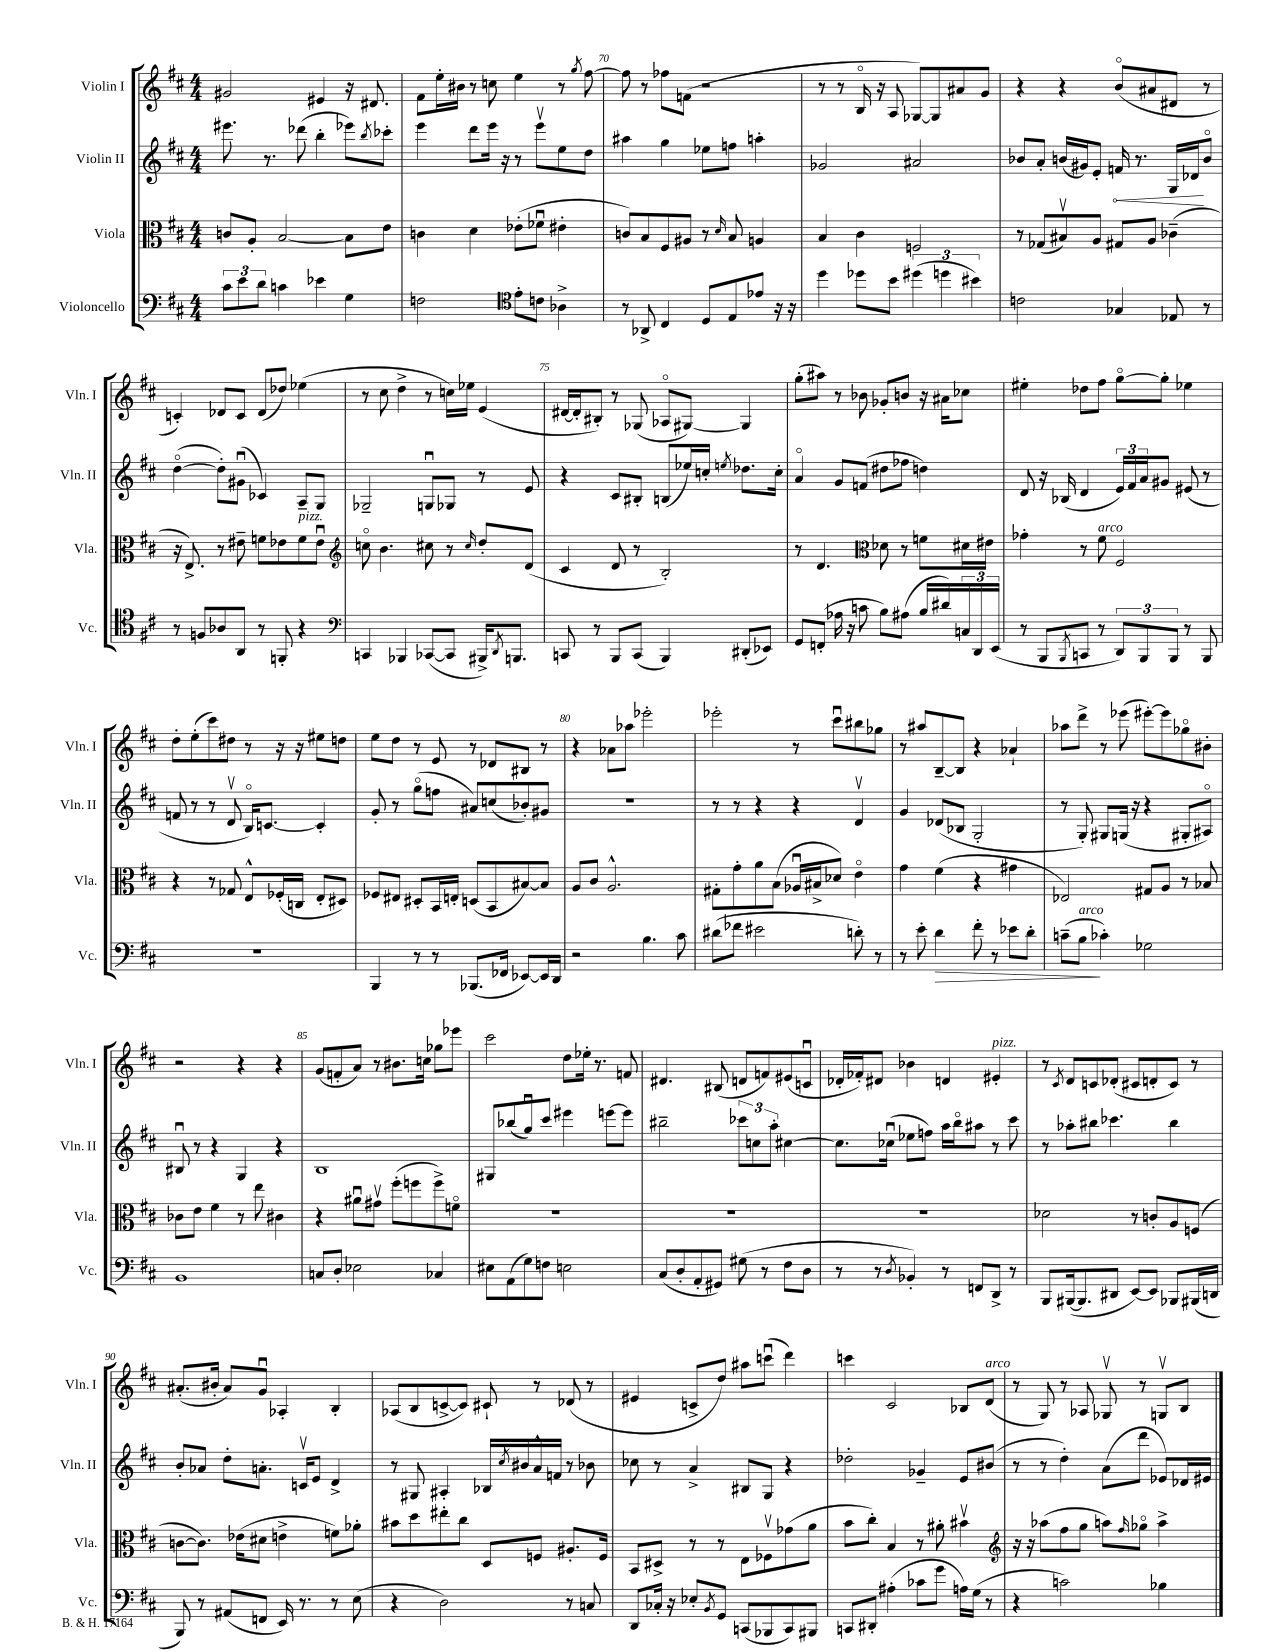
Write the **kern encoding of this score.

**kern	**kern	**kern	**kern
*staff4	*staff3	*staff2	*staff1
*clefF4	*clefC3	*clefG2	*clefG2
*k[f#c#]	*k[f#c#]	*k[f#c#]	*k[f#c#]
*M4/4	*M4/4	*M4/4	*M4/4
12c#	8c	8.eee#	2g#
12e	.	.	.
.	8A'	.	.
12d	.	.	.
.	.	8.r	.
4c	[2B	.	.
.	.	(8ddd-	.
4e-	.	4bb'	4e#
4G	8B]	8eee-)	16r
.	.	.	8.d#
.	.	8qbb	.
.	8e	8ccc-'	.
=	=	=	=
2F	4c	4eee	8f#
.	.	.	16ee'
.	.	.	16b#
.	4d	8ddd	8r
.	.	16eee	8cc
.	.	16r	.
*clefC4	*	*	*
8e'	(8e-'	8r	4ee
8c	8f-u	8eeev	.
4A-^	4e#'	8ee	8r
.	.	.	8qgg
.	.	8dd	[8ff#
=	=	=	=
8r	8c)	4aa#	8ff#]
8AA-^	8B	.	8r
4C#	8F#	4gg	8ff-
.	8A#	.	(8f
8D	8r	8ee-	2r
.	16qqd	.	.
8E	8B	8ff	.
8e-	4A	4aa'	.
16r	.	.	.
16r	.	.	.
=	=	=	=
4dd	4B	2g-	8r
.	.	.	8r
8dd-	4c#	.	16Bo
.	.	.	16r
8b	.	.	8A
(6dd#	2F	2a#	[8G-)
.	.	.	8G-]
6dd	.	.	.
.	.	.	8a#
6b#)	.	.	.
.	.	.	8g
=	=	=	=
2c	8r	8b-	4r
.	(8G-	8a'	.
.	8B#v)	(16b	4r
.	.	16g#)	.
.	8A	8e'	.
4G-	8G#	16f	(8bo
.	.	8.r	.
.	8A	.	8a#
8E-	(4c-~	16G	8d#
.	.	16d-	.
8r	.	8bo	8r
=	=	=	=
8r	16r	([4ddo	4c')
.	8.E^)	.	.
8F	.	.	.
8A-	8r	8dd'])	8d-
8AA	8e#~	(8g#u	8c
8r	8f	4c-)	(8d-
8FF'	8e-	.	8dd-)
4r	8f	8A~	(4ee-
.	8e-u	8G	.
=	=	=	=
*clefF4	*clefG2	*	*
4CC	8cco	2G-~	8r
.	4.b	.	8cc#
4BBB-	.	.	4dd^
([8CC-	8cc#	8Gu	8r
8CC-]	8r	8G-	16cc)
.	.	.	16ee-
.	16qqcc#	.	.
16BBB#^)	8dd'	8r	(4e
8qDD	.	.	.
8.BBB	.	.	.
.	(8d	8e	.
=	=	=	=
8CC	4c#	4r	[16d#
.	.	.	16d#']
8r	.	.	8B#')
8BBB	8d	8c#	8r
(8CC	8r	8B#'	(8G-
4BBB)	2B')	(8B	8A-o
.	.	16ee-)	[8G#)
.	.	16cc'	.
.	.	8qee	.
(8DD#'	.	8.dd-	4G#]
8EE-)	.	.	.
.	.	16cc'	.
=	=	=	=
8GG	8r	4ao	(8gg'
(8FF'	4.d	.	8aa#)
16A-	.	8g	8r
16r	.	.	.
8c	.	(8f	8b-
*	*clefC3	*	*
8B)	8d-	8dd#	8g-'
(8A#	8r	8ff-	8b
16B	8f	4dd)	16r
16d#)	.	.	16a#
24C	16d#	.	8cc-
24DD	.	.	.
.	16e#	.	.
(24EE	.	.	.
=	=	=	=
8r	4g-'	8d	4ee#'
8BBB	.	16r	.
.	.	(16B-	.
8qBBB	.	.	.
8CC	8r	4d	8dd-
8r	8f#	.	8ff#
12DD)	2F#	24e)	[8ggo
.	.	24f#	.
12BBB	.	24a	.
.	.	8g#	8gg']
12BBB	.	.	.
8r	.	(8e#	4ee-
8BBB	.	8r	.
=	=	=	=
1r	4r	8f	8dd'
.	.	8r	(8ee'
.	8r	8r	8ccc#)
.	8G-	8dv	8dd#
.	8E^^	16Bo)	8r
.	.	[8.c	.
.	(16F-'	.	16r
.	16C	.	16r
.	8E'	4c']	8ee#
.	8D#)	.	8dd
=	=	=	=
4BBB	8F-	8g'	8ee
.	8E#	8r	8dd
8r	8D#'	(8ggo	8r
8r	16BB	8ff	8e
.	16E'	.	.
(8.BBB-	(8D	8a#)	8r
.	8BB	(8cc	8d-
16FF-	.	.	.
[8EE-)	[8B#)	8b-')	8B#
16EE-]	8B#]	8g#	8r
16DD	.	.	.
=	=	=	=
2r	8A	1r	4r
.	8c#	.	.
.	2.A^^	.	8a-
.	.	.	8aa-
4.B	.	.	2eee-'
8c#	.	.	.
=	=	=	=
(8d#	8G#'	8r	2eee-'
8f-	8g'	8r	.
2e#	8a	4r	.
.	(8B	.	.
.	16A-u	4r	8r
.	16B#^	.	.
.	8d-)	.	8ccc#u
8d')	4eo	4dv	8bb#
8r	.	.	8gg-
=	=	=	=
8r	4g	4g	8r
8e'	.	.	8aa#
4d	(4f#	(8d-	[8B~
.	.	8B-	8B]
8f#'	4r	2G'	4r
8r	.	.	.
8e-	4g#	.	4a-`
8d'	.	.	.
=	=	=	=
(8c~	2E-)	8r	8aa-
8B	.	8G')	8ddd^
4c-')	.	8G#	8r
.	.	(16G	(8eee-
.	.	16r	.
2G-	8G#	4r	[8eee#')
.	8A	.	8eee#]
.	8r	8G#'	8gg-o
.	8B-	8A#o)	8b#'
=	=	=	=
1BB	8c-	8B#u	2r
.	8e	8r	.
.	4f#	4r	.
.	8r	4G	4r
.	8ee	.	.
.	4c#	4r	4r
=	=	=	=
8C	4r	1B	(8g
8D'	.	.	8f'
2E-	8a#u	.	8a)
.	8g#v	.	8r
.	(8ff#'	.	8.b#
.	8ff	.	.
.	.	.	16cc
4C-	8ff^)	.	8gg-
.	8fo	.	8eee-
=	=	=	=
8E#	1r	8G#	2ccc#
(8AA	.	(8bb-	.
8G)	.	8ggu)	.
8F	.	8ccc#	.
2E	.	4eee#	8dd
.	.	.	16ee-'
.	.	.	8.r
.	.	[8eee	.
.	.	8eee]	8f
=	=	=	=
(8C#	1r	2bb#~	4.d#
8D'	.	.	.
8AA'	.	.	.
8GG#)	.	.	(8B#
(8G#	.	12ccc-	8d
.	.	12cc	.
8r	.	.	8f)
.	.	12aa'	.
8F#	.	[4cc#	(8e#
8D	.	.	8cu
=	=	=	=
8r	1r	8.cc#]	16d-'
.	.	.	16f-')
8r	.	.	8d#
.	.	(16cc-u	.
8qD	.	.	.
4BB-')	.	8ee-	4b-
.	.	8ff)	.
8r	.	16aa	4d
.	.	16bbo	.
8FF	.	8aa#	.
8DD^	.	8r	4e#'
8r	.	8ccc#	.
=	=	=	=
8BBB	2d-	8r	8r
.	.	.	8qc#
([16BBB#	.	8aa-'	8d
8.BBB#]	.	.	.
.	.	8bb#	8c
8DD#	.	4.ccc-	(8d-'
[8EE)	8r	.	8c#
8EE]	8c'	.	8d'
8BBB-	8A	4bb#	8c#)
(16BBB#	(8F	.	8r
16DD	.	.	.
=	=	=	=
8BBB)	[8c	8b'	(8.a#'
8r	8.c])	8a-	.
.	.	.	16b#'
(8AA#	.	8dd'	8a#)
.	(16e-	.	.
8FF	8d#	8.a'	8gu
16EE)	4e^	.	4A-'
8.r	.	16cv	.
.	.	8e	.
8r	8f)	4d^	4B'
(8E	8a-'	.	.
=	=	=	=
4r	8b#	8r	(8A-
.	8dd	8G#	8B
2D)	8ee#'	4A#'	[8c^
.	8cc#	.	8c])
.	8D	16B-	8c#`
.	.	8qcc#	.
.	.	16b#	.
.	8F	16a^^	8r
.	.	16f	.
8r	8.A#'	8r	(8d-
8C	.	8b-	8r
.	16F	.	.
=	=	=	=
8DD	8BB	8cc-	4e#
16C-'	8D#^	8r	.
16r	.	.	.
8E-'	8r	4a^	8c^
8qBB	.	.	.
8GG	8r	.	8dd)
(8CC	8E	8B#	8aa#
8BBB-	8F-v	8G	(8cccu
8CC)	(8g-	4r	4ddd)
8BBB#	8a	.	.
=	=	=	=
8CC	8b	2dd-'	4ccc
8DD#'	8cc#')	.	.
(4A#'	4B	.	2c#
8c-	8r	4g-~	.
8g	8a#'	.	.
16A)	4b#v	8e	8B-
(16G	.	.	.
8r	.	(8b#	(8d
=	=	=	=
*	*clefG2	*	*
4r	16r	8r	8r
.	16r	.	.
.	(8aa-	8r	8G)
2c)	8ff#	4dd')	8r
.	8gg	.	8A-
.	8aa)	(8a	8G-v
.	16qqff#	.	.
.	8gg-o	8ddd	8r
4B-	4aa^	8e-)	8Gv
.	.	16d-	8B
.	.	16e#	.
==	==	==	==
*-	*-	*-	*-
